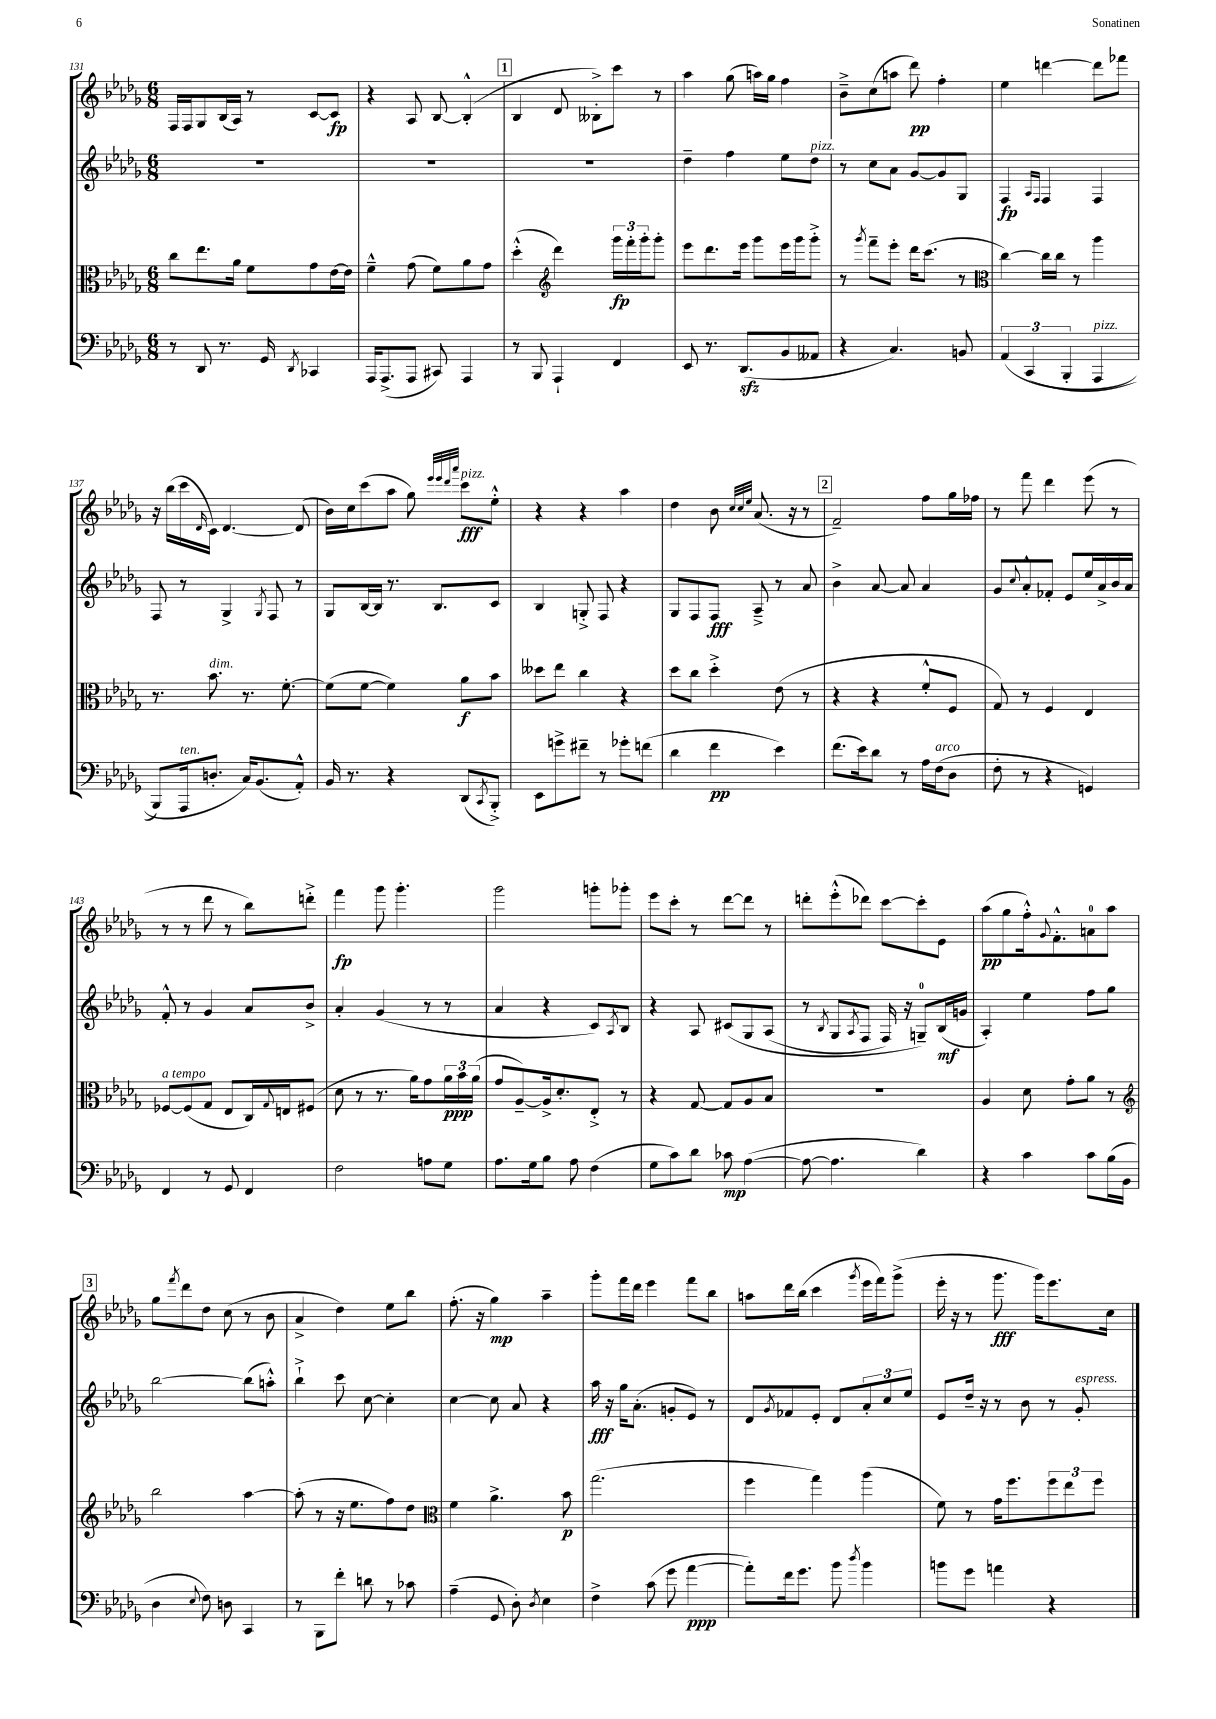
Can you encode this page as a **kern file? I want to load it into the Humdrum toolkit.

**kern	**dynam	**kern	**dynam	**kern	**dynam	**kern	**dynam
*part4	*part4	*part3	*part3	*part2	*part2	*part1	*part1
*staff4	*staff4	*staff3	*staff3	*staff2	*staff2	*staff1	*staff1
*clefF4	*	*clefC3	*	*clefG2	*	*clefG2	*
*k[b-e-a-d-g-]	*	*k[b-e-a-d-g-]	*	*k[b-e-a-d-g-]	*	*k[b-e-a-d-g-]	*
*M6/8	*	*M6/8	*	*M6/8	*	*M6/8	*
=131	=131	=131	=131	=131	=131	=131	=131
8r	.	8cc\L	.	2.r	.	16F/LL	.
.	.	.	.	.	.	16F/J	.
8DD-/	.	8.ee-\	.	.	.	8G-/	.
8.r	.	.	.	.	.	(16B-/L	.
.	.	16a-\Jk	.	.	.	16A-/JJ)	.
.	.	8f\L	.	.	.	8r	.
16GG-/	.	.	.	.	.	.	.
8qDD-/	.	.	.	.	.	.	.
4CC-X/	.	8g-\	.	.	.	[8c/L	.
.	.	[16e-\L	.	.	.	8c/J]	fp
.	.	16e-\JJ]	.	.	.	.	.
=132	=132	=132	=132	=132	=132	=132	=132
16AAA-/KL	.	4f~^^\	.	2.r	.	4r	.
(8.AAA-^/	.	.	.	.	.	.	.
8AAA-/J	.	(8g-\	.	.	.	8A-/	.
8CC#X/)	.	8f\L)	.	.	.	[8B-/	.
4AAA-/	.	8a-\	.	.	.	(4B-'^^/]	.
.	.	8g-\J	.	.	.	.	.
!!LO:REH:place=s1:t=1
=133	=133	=133	=133	=133	=133	=133	=133
8r	.	(4dd-'^^\	.	2.r	.	4B-/	.
8BBB-/	.	.	.	.	.	.	.
*	*	*clefG2	*	*	*	*	*
4AAA-`/	.	4ddd-\)	.	.	.	8d-/	.
.	.	.	.	.	.	8B--X'^\L)	.
4FF/	.	24ggg-\LL	fp	.	.	8ccc\J	.
.	.	24fff'\	.	.	.	.	.
.	.	24ggg-'\J	.	.	.	.	.
.	.	8ggg-'\J	.	.	.	8r	.
=134	=134	=134	=134	=134	=134	=134	=134
8EE-/	.	8eee-\L	.	4dd-~\	.	4aa-\	.
8.r	.	8.ddd-\	.	.	.	.	.
.	.	.	.	4ff\	.	(8gg-\	.
(8.DD-zz/L	.	16eee-\Jk	.	.	.	.	.
.	.	8ggg-\L	.	.	.	16aan\LL)	.
.	.	.	.	.	.	16gg-\JJ	.
8BB-/	.	16eee-\L	.	8ee-\L	.	4ff\	.
.	.	16ggg-\J	.	.	.	.	.
!	!	!	!	!LO:TX:a:i:t=pizz.	!	!	!
8AA--X/J	.	8ggg-'^\J	.	8dd-\J	.	.	.
=135	=135	=135	=135	=135	=135	=135	=135
4r	.	8r	.	8r	.	8b-~^\L	.
.	.	8qggg-/	.	.	.	.	.
.	.	8fff~\L	.	8cc\L	.	(8cc\	.
4.C/)	.	8eee-'\J	.	8a-\J	.	8aan\J	.
.	.	16ddd-\KL	.	[8g-/L	.	8ddd-\)	pp
.	.	(8.ccc\J	.	.	.	.	.
.	.	.	.	8g-/]	.	4ff'\	.
8BBn/	.	8r	.	8G-/J	.	.	.
=136	=136	=136	=136	=136	=136	=136	=136
*	*	*clefC3	*	*	*	*	*
(6AA-/	.	[4cc\)	.	4F/	fp	4ee-\	.
(6CC/	.	.	.	.	.	.	.
.	.	.	.	16qqA-/LL	.	.	.
.	.	.	.	16qqF/JJ	.	.	.
.	.	16cc\LL]	.	4F/	.	[4dddn\	.
.	.	16cc\JJ	.	.	.	.	.
6BBB-'/	.	.	.	.	.	.	.
.	.	8r	.	.	.	.	.
!LO:TX:a:i:t=pizz.	!	!	!	!	!	!	!
4AAA-/	.	4aa-\	.	4F/	.	8ddd\L]	.
.	.	.	.	.	.	8fff-X\J	.
!!LO:LB:g=z
=137	=137	=137	=137	=137	=137	=137	=137
8BBB-/L)	.	8.r	.	8F/	.	16r	.
.	.	.	.	.	.	(16bb-\LL	.
!LO:TX:a:i:t=ten.	!	!	!	!	!	!	!
16AAA-/k	.	.	.	8r	.	16ccc\	.
.	.	.	.	.	.	16qqd-/	.
!	!	!LO:TX:a:i:t=dim.	!	!	!	!	!
8.Dn'/J	.	8.b-\	.	.	.	16c\JJ)	.
.	.	.	.	4G-^/	.	[4.d-/	.
16C/KL)	.	8.r	.	.	.	.	.
(8.BB-/	.	.	.	.	.	.	.
.	.	.	.	8qG-/	.	.	.
.	.	.	.	8F/	.	.	.
.	.	[8.f'\	.	.	.	.	.
8AA-'^^/J)	.	.	.	8r	.	(8d-/]	.
=138	=138	=138	=138	=138	=138	=138	=138
16BB-/	.	(8f\L]	.	8G-/L	.	16b-\LL)	.
8.r	.	.	.	.	.	16cc\J	.
.	.	[8f\J	.	[16B-/L	.	(8ccc\	.
.	.	.	.	16B-/JJ]	.	.	.
4r	.	4f\])	.	8.r	.	8aa-\J	.
.	.	.	.	.	.	8gg-\)	.
.	.	.	.	8.B-/L	.	.	.
.	.	.	.	.	.	32qqeee-/LLL	.
.	.	.	.	.	.	32qqeee-/	.
.	.	.	.	.	.	32qqddd-/	.
.	.	.	.	.	.	32qqaaa-/JJJ	.
!	!	!	!	!	!	!LO:TX:a:i:t=pizz.	!
(8DD-/L	.	8a-\L	f	.	.	8ccc\L	fff
8qCC/	.	.	.	.	.	.	.
8BBB-'^/J)	.	8b-\J	.	8c/J	.	8ee-'^^\J	.
=139	=139	=139	=139	=139	=139	=139	=139
8EE-\L	.	8dd--X\L	.	4B-/	.	4r	.
8gn^\	.	8ee-\J	.	.	.	.	.
8f#X~\J	.	4cc\	.	8Gn'^/	.	4r	.
8r	.	.	.	8F/	.	.	.
8g-X'\L	.	4r	.	4r	.	4aa-\	.
(8fn\J	.	.	.	.	.	.	.
=140	=140	=140	=140	=140	=140	=140	=140
4d-\	.	8dd-\L	.	8G-/L	.	4dd-\	.
.	.	8cc\J	.	8F/	.	.	.
4f\	pp	4dd-'^\	.	8F/J	fff	8b-\	.
.	.	.	.	.	.	32qqcc/LLL	.
.	.	.	.	.	.	32qqcc/	.
.	.	.	.	.	.	32qqee-/JJJ	.
.	.	.	.	8A-~^/	.	(8.a-/	.
4e-\)	.	(8e-\	.	8r	.	.	.
.	.	.	.	.	.	16r	.
.	.	8r	.	8a-/	.	8r	.
!!LO:REH:place=s1:t=2
=141	=141	=141	=141	=141	=141	=141	=141
(8.f\L	.	4r	.	4b-^\	.	2f~/)	.
16e-\k)	.	.	.	.	.	.	.
8d-\J	.	4r	.	[8a-/	.	.	.
8r	.	.	.	8a-/]	.	.	.
16A-\LL	.	8f'^^/L	.	4a-/	.	8ff\L	.
!LO:TX:a:i:t=arco	!	!	!	!	!	!	!
(16F\J	.	.	.	.	.	.	.
8D-\J	.	8F/J	.	.	.	16gg-\L	.
.	.	.	.	.	.	16ff-X\JJ	.
=142	=142	=142	=142	=142	=142	=142	=142
8F'\	.	8G-/)	.	8g-/L	.	8r	.
.	.	.	.	8qqcc/	.	.	.
8r	.	8r	.	8a-'^^/	.	8fff\	.
4r	.	4F/	.	8f-X'/J	.	4ddd-\	.
.	.	.	.	8e-/L	.	.	.
4GGn/)	.	4E-/	.	16ee-/L	.	(8eee-\	.
.	.	.	.	16a-^/	.	.	.
.	.	.	.	16b-/	.	8r	.
.	.	.	.	16a-/JJ	.	.	.
!!LO:LB:g=z
=143	=143	=143	=143	=143	=143	=143	=143
!	!	!LO:TX:a:i:t=a tempo	!	!	!	!	!
4FF/	.	[8F-X/L	.	8f'^^/	.	8r	.
.	.	(8F-/]	.	8r	.	8r	.
8r	.	8G-/J	.	4g-/	.	8ddd-\	.
8GG-/	.	8E-/L	.	.	.	8r	.
4FF/	.	16C/L)	.	8a-/L	.	8bb-\L)	.
.	.	8qqG-/	.	.	.	.	.
.	.	16En/J	.	.	.	.	.
.	.	(8F#X/J	.	8b-^/J	.	8dddn'^\J	.
=144	=144	=144	=144	=144	=144	=144	=144
2F\	.	8d-\	.	4a-'/	.	4fff\	fp
.	.	8r	.	.	.	.	.
.	.	8.r	.	(4g-/	.	8ggg-\	.
.	.	.	.	.	.	4.ggg-'\	.
.	.	16a-\KL)	.	.	.	.	.
8An\L	.	8g-\	.	8r	.	.	.
8G-\J	.	24a-\L	ppp	8r	.	.	.
.	.	24b-\	.	.	.	.	.
.	.	(24a-\JJ	.	.	.	.	.
=145	=145	=145	=145	=145	=145	=145	=145
8.A-\L	.	8g-/L	.	4a-/	.	2ggg-\	.
.	.	[8A-~/)	.	.	.	.	.
16G-\k	.	.	.	.	.	.	.
8B-\J	.	16A-^/k]	.	4r	.	.	.
.	.	8.d-'/	.	.	.	.	.
8A-\	.	.	.	.	.	.	.
(4F\	.	8E-'^/J	.	8c/L)	.	8gggn'\L	.
.	.	.	.	8qA-/	.	.	.
.	.	8r	.	8B-/J	.	8ggg-X'\J	.
=146	=146	=146	=146	=146	=146	=146	=146
8G-\L	.	4r	.	4r	.	8eee-\L	.
8c\)	.	.	.	.	.	8ccc'\J	.
8d-\J	.	[8G-/	.	8A-/	.	8r	.
8c-X\	mp	8G-/L]	.	(8c#X/L	.	[8ddd-\L	.
([4A-\	.	8A-/	.	8G-/	.	8ddd-\J]	.
.	.	8B-/J	.	(8A-/J	.	8r	.
=147	=147	=147	=147	=147	=147	=147	=147
8A-\_	.	2.r	.	8r	.	8dddn'\L	.
.	.	.	.	8qB-/	.	.	.
4.A-\]	.	.	.	8G-/L	.	(8eee-'^^\	.
.	.	.	.	8qA-/	.	.	.
.	.	.	.	8F/J	.	8ddd-X\J)	.
.	.	.	.	16F/)	.	[8ccc\L	.
.	.	.	.	16r	.	.	.
4d-\)	.	.	.	8Gn~/L)	.	8ccc'\]	.
.	.	.	.	(16B-/L	mf	8e-\J	.
.	.	.	.	16gn/JJ	.	.	.
=148	=148	=148	=148	=148	=148	=148	=148
4r	.	4A-/	.	4A-'/)	.	(8aa-\L	pp
.	.	.	.	.	.	8gg-\	.
4c\	.	8d-\	.	4ee-\	.	16ff'^^\k)	.
.	.	.	.	.	.	8qqg-/	.
.	.	.	.	.	.	8.f'^^\	.
.	.	8g-'\L	.	.	.	.	.
8c\L	.	8a-\J	.	8ff\L	.	8an\	.
(16B-\L	.	8r	.	8gg-\J	.	8aa-\J	.
16BB-\JJ	.	.	.	.	.	.	.
!!LO:LB:g=z
!!LO:REH:place=s1:t=3
=149	=149	=149	=149	=149	=149	=149	=149
*	*	*clefG2	*	*	*	*	*
4D-\	.	2bb-\	.	[2bb-\	.	8gg-\L	.
.	.	.	.	.	.	8qfff/	.
.	.	.	.	.	.	8ddd-\	.
8qqE-/	.	.	.	.	.	.	.
8F\)	.	.	.	.	.	8dd-\J	.
8Dn\	.	.	.	.	.	(8cc\	.
4CC/	.	[4aa-\	.	(8bb-\L]	.	8r	.
.	.	.	.	8aan'^^\J)	.	8b-\	.
=150	=150	=150	=150	=150	=150	=150	=150
8r	.	(8aa-'\]	.	4bb-`^\	.	4a-^/	.
8BBB-\L	.	8r	.	.	.	.	.
8f'\J	.	16r	.	8ccc\	.	4dd-\)	.
.	.	8.ee-\L	.	.	.	.	.
8dn\	.	.	.	[8cc\	.	.	.
8r	.	8ff\)	.	4cc'\]	.	8ee-\L	.
8c-X\	.	8dd-\J	.	.	.	8bb-\J	.
=151	=151	=151	=151	=151	=151	=151	=151
*	*	*clefC3	*	*	*	*	*
(4A-~\	.	4f\	.	[4cc\	.	(8.ff'\	.
.	.	.	.	.	.	16r	.
8GG-/	.	4.a-^\	.	8cc\]	.	4gg-\)	mp
8D-'\)	.	.	.	8a-/	.	.	.
8qD-/	.	.	.	.	.	.	.
4E-\	.	.	.	4r	.	4aa-~\	.
.	.	8b-\	p	.	.	.	.
=152	=152	=152	=152	=152	=152	=152	=152
4F^\	.	(2.gg-\	.	16aa-\	fff	8ggg-'\L	.
.	.	.	.	16r	.	.	.
.	.	.	.	16gg-\KL	.	16fff\L	.
.	.	.	.	(8.a-'\J	.	16ddd-\JJ	.
(8c\	.	.	.	.	.	4eee-\	.
8g-\	.	.	.	8gn'/L	.	.	.
[4a-\	ppp	.	.	8e-/J)	.	8fff\L	.
.	.	.	.	8r	.	8bb-\J	.
=153	=153	=153	=153	=153	=153	=153	=153
8a-'\L])	.	4ff\	.	8d-/L	.	8aan\L	.
.	.	.	.	8qg-/	.	.	.
16f\k	.	.	.	8f-X/	.	16ddd-\L	.
8.g-\J	.	.	.	.	.	(16bb-\JJ	.
.	.	4gg-\)	.	8e-'/J	.	4ccc\	.
8b-\	.	.	.	8d-/L	.	.	.
8qdd-/	.	.	.	.	.	8qggg-/	.
4b-\	.	(4aa-\	.	12a-'/	.	16eee-\LL	.
.	.	.	.	.	.	16fff\J)	.
.	.	.	.	12cc/	.	.	.
.	.	.	.	.	.	(8ggg-^\J	.
.	.	.	.	12ee-/J	.	.	.
=154	=154	=154	=154	=154	=154	=154	=154
8bn\L	.	8f\)	.	8e-/L	.	16eee-'\	.
.	.	.	.	.	.	16r	.
8g-\J	.	8r	.	16dd-~/Jk	.	8r	.
.	.	.	.	16r	.	.	.
4an\	.	16g-\KL	.	8r	.	8.ggg-\	fff
.	.	8.ff\	.	.	.	.	.
.	.	.	.	8b-\	.	.	.
.	.	.	.	.	.	16ggg-\KL)	.
4r	.	12ff\	.	8r	.	8.eee-\	.
.	.	12ee-\	.	.	.	.	.
!	!	!	!	!LO:TX:a:i:t=espress.	!	!	!
.	.	.	.	8g-'/	.	.	.
.	.	12ff\J	.	.	.	.	.
.	.	.	.	.	.	16cc\Jk	.
==	==	==	==	==	==	==	==
*-	*-	*-	*-	*-	*-	*-	*-
